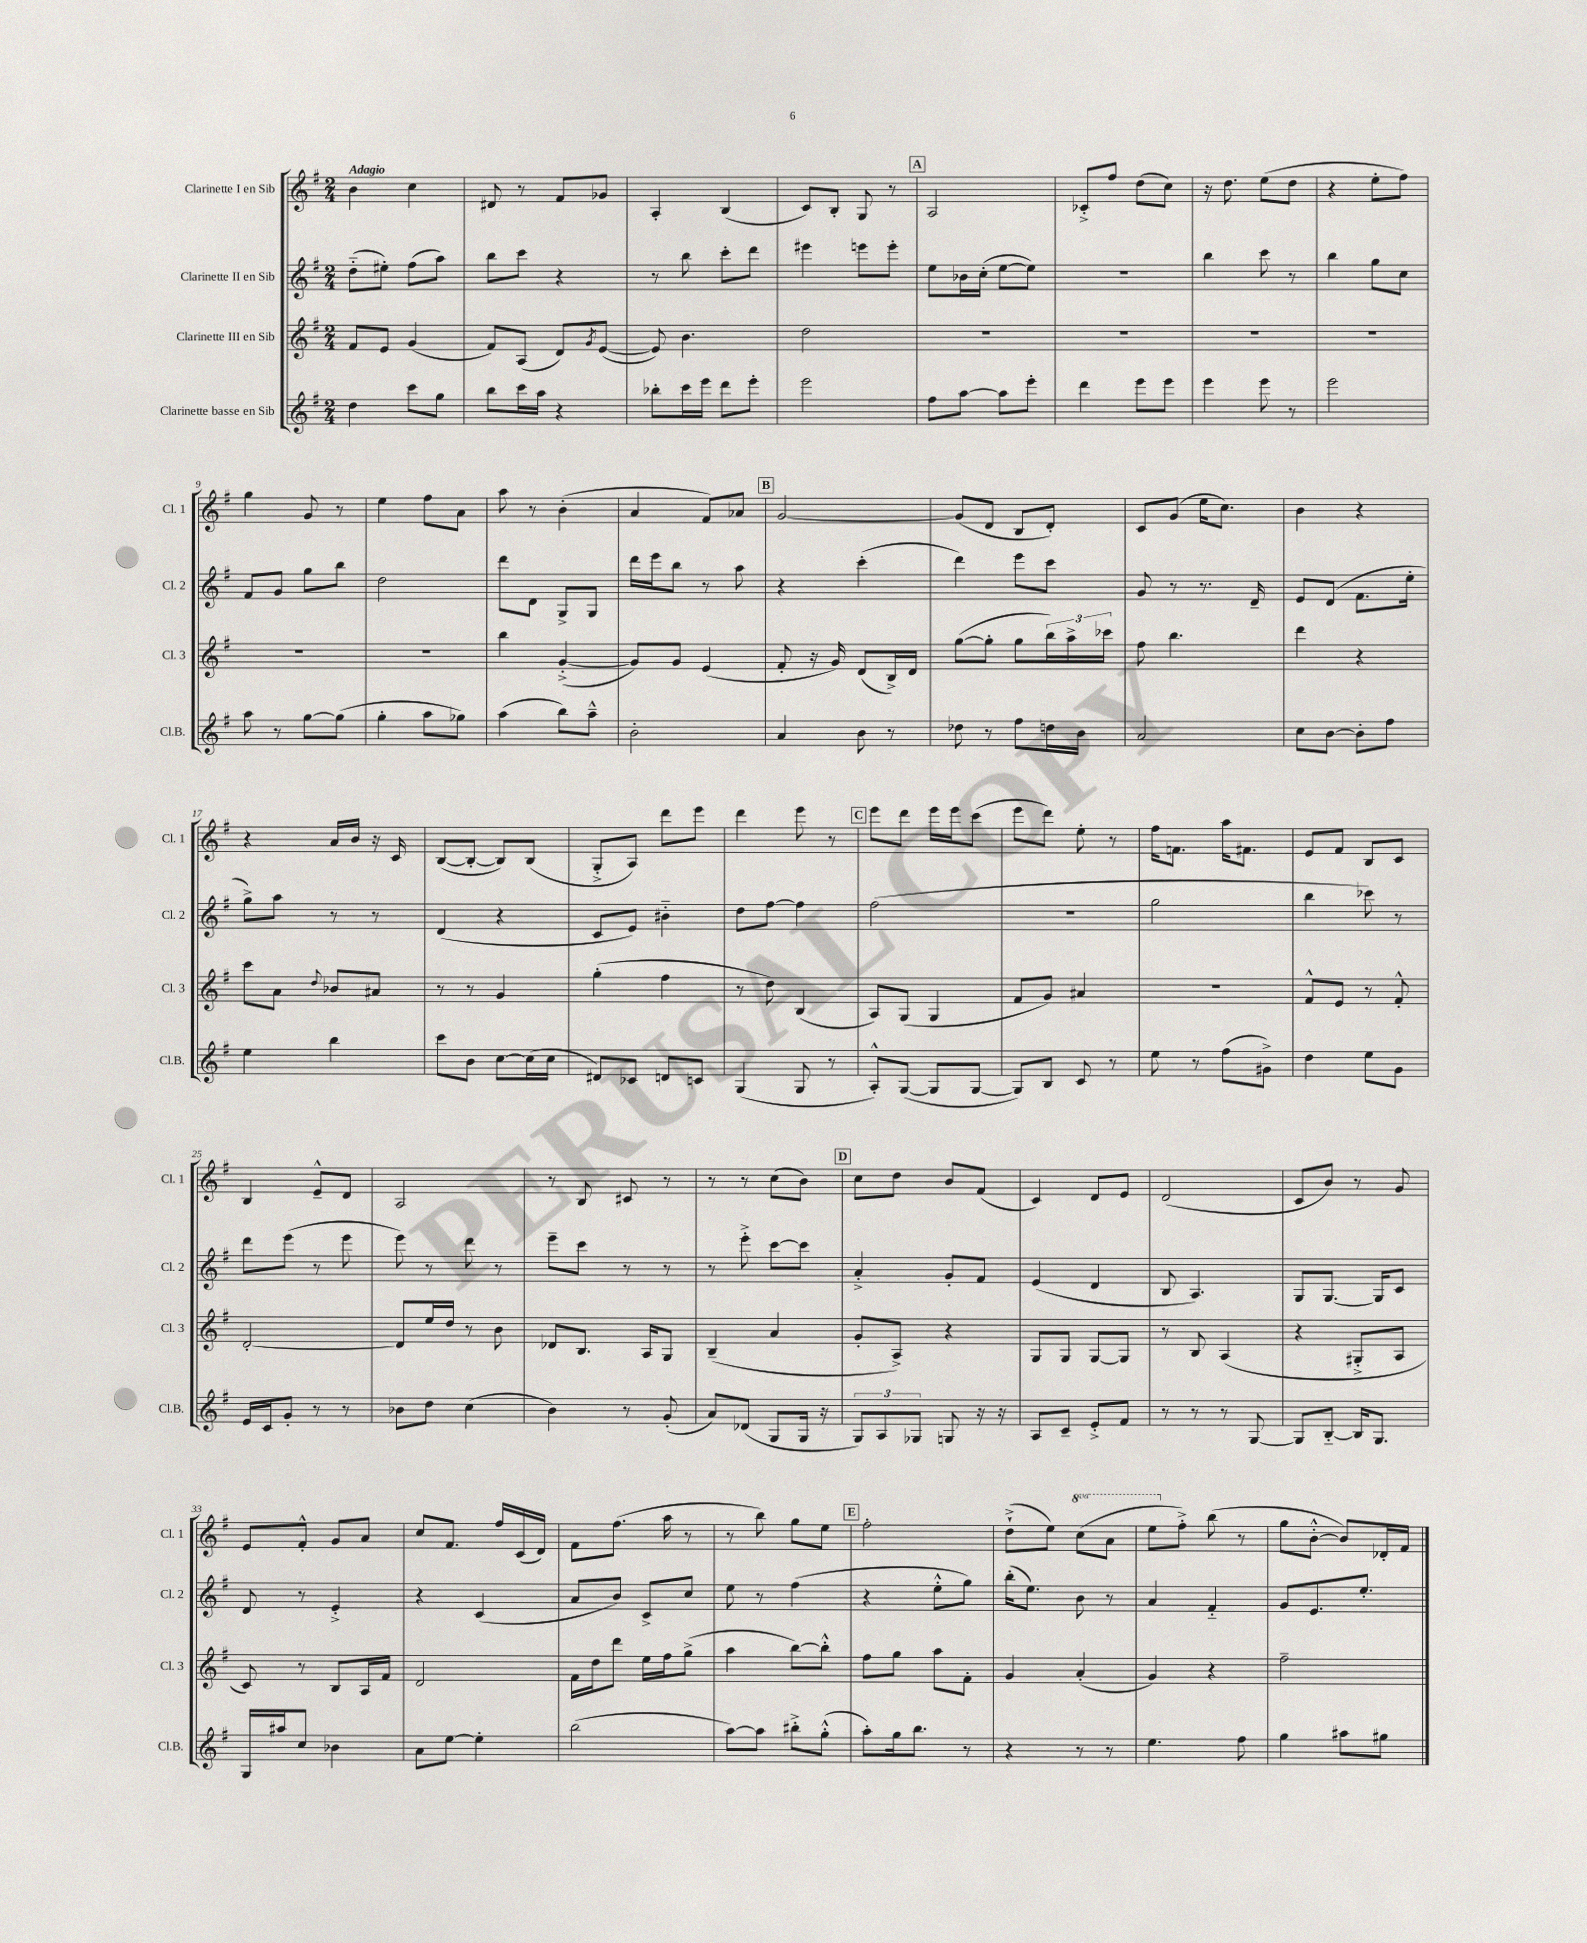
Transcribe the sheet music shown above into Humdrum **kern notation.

**kern	**kern	**kern	**kern
*staff4	*staff3	*staff2	*staff1
*clefG2	*clefG2	*clefG2	*clefG2
*k[f#]	*k[f#]	*k[f#]	*k[f#]
*M2/4	*M2/4	*M2/4	*M2/4
4dd	8f#	(8dd'~	4b
.	8e	8ee#')	.
8ccc	(4g	(8ff#	4cc
8gg	.	8aa)	.
=	=	=	=
8bb	8f#)	8bb	8d#
16ccc	(8A	8ccc	8r
16aa	.	.	.
4r	8d)	4r	8f#
.	8qg	.	.
.	([8e	.	8g-
=	=	=	=
8bb-'	8e])	8r	4A'
16ccc	4.b	8bb	.
16eee	.	.	.
8ddd	.	8ccc'	(4B
8eee'	.	8ddd	.
=	=	=	=
2eee	2dd	4eee#	8c)
.	.	.	8B'
.	.	8eee	8G
.	.	8eee'	8r
=	=	=	=
8ff#	2r	8ee	2A
[8aa	.	16b-	.
.	.	(16cc'	.
8aa]	.	[8ee	.
8eee'	.	8ee])	.
=	=	=	=
4ddd	2r	2r	8c-'^
.	.	.	8ff#
8eee	.	.	(8dd
8eee	.	.	8cc)
=	=	=	=
4eee	2r	4bb	16r
.	.	.	8.dd
8eee	.	8ccc	(8ee
8r	.	8r	8dd
=	=	=	=
2eee	2r	4bb	4r
.	.	8gg	8ee'
.	.	8cc	8ff#)
=	=	=	=
8aa	2r	8f#	4gg
8r	.	8g	.
[8gg	.	8gg	8g
(8gg]	.	8bb	8r
=	=	=	=
4gg'	2r	2dd	4ee
8aa	.	.	8ff#
8gg-)	.	.	8a
=	=	=	=
(4aa	4bb	8ddd	8aa
.	.	8d	8r
8bb)	([4g'^	8G^	(4b'
8aa~^^	.	8G	.
=	=	=	=
2b'	8g])	16ddd	4a
.	.	16eee	.
.	8g	8bb	.
.	(4e	8r	8f#)
.	.	8aa	8a-
=	=	=	=
4a	8f#'	4r	[2g
.	16r	.	.
.	16g)	.	.
8b	(8d	(4ccc'	.
8r	16B^)	.	.
.	16d	.	.
=	=	=	=
8dd-	([8gg	4ddd)	(8g]
8r	8gg']	.	8d
8ff#	8gg	8eee	8B
16dd	24bb)	8ccc	8d')
.	24aa^	.	.
16b	.	.	.
.	24ccc-	.	.
=	=	=	=
2a	8ff#	8g	8c
.	4.bb	8r	(8g
.	.	8.r	16ee
.	.	.	8.cc)
.	.	16d~	.
=	=	=	=
8cc	4ddd	8e	4b
[8b	.	(8d	.
8b']	4r	8.f#	4r
8ff#	.	.	.
.	.	16ee'	.
=	=	=	=
4ee	8ccc	8gg^)	4r
.	8a	8aa	.
.	8qqdd	.	.
4bb	8b-	8r	16a
.	.	.	16b
.	8a#	8r	16r
.	.	.	16c
=	=	=	=
8ccc	8r	(4d	([8B
8b	8r	.	8B'_
[8cc	4g	4r	8B])
(16cc]	.	.	(8B
16cc	.	.	.
=	=	=	=
8d#)	(4gg'	8c	8G'^
8c-	.	8e)	8A)
8d	4ff#	4b#'~	8ddd
8c	.	.	8eee
=	=	=	=
(4G	8r	8dd	4ddd
.	8dd)	[8ff#	.
8G	(4B	4ff#]	8eee
8r	.	.	8r
=	=	=	=
8A'^^)	8A)	(2ff#	8eee
([8G	(8G	.	8ddd
8G]	4G	.	16eee
.	.	.	16eee
[8G	.	.	(8ccc
=	=	=	=
8G])	8f#	2r	8eee
8B	8g)	.	8ddd)
8c	4a#	.	8ee'
8r	.	.	8r
=	=	=	=
8ee	2r	2gg	16ff#
.	.	.	8.f
8r	.	.	.
(8ff#	.	.	16aa
.	.	.	8.f#
8g#^)	.	.	.
=	=	=	=
4dd	8f#^^	4bb	8e
.	8e	.	8f#
8ee	8r	8ccc-)	8B
8g	8f#'^^	8r	8c
=	=	=	=
16e	[2d'	8ddd	4B
16c	.	.	.
8g'	.	(8eee	.
8r	.	8r	8e~^^
8r	.	8eee	8d
=	=	=	=
8b-	8d]	8eee)	2A
8dd	16ee	8r	.
.	16dd	.	.
(4cc	8r	8ddd	.
.	8b	8r	.
=	=	=	=
4b)	8d-	8eee~	8r
.	8.B	8ccc	8B
8r	.	8r	8c#
.	16A	.	.
(8g'	8G	8r	8r
=	=	=	=
8a)	(4B~	8r	8r
(8d-	.	8eee'^	8r
8G	4a	[8ccc	(8cc
16G	.	8ccc]	8b)
16r	.	.	.
=	=	=	=
12G)	8g'	4a'^	8cc
12A	.	.	.
.	8A^)	.	8dd
12G-	.	.	.
8G	4r	8g'	8b
16r	.	8f#	(8f#
16r	.	.	.
=	=	=	=
8A	8G	(4e	4c)
8c~	8G	.	.
8e'^	[8G	4d	8d
8f#	8G]	.	8e
=	=	=	=
8r	8r	8B	(2d
8r	8B	4.A)	.
8r	(4A	.	.
[8G	.	.	.
=	=	=	=
8G]	4r	8G	8c
[8B'~	.	[8.G	8b)
16B]	8G#'^	.	8r
8.G	.	16G]	.
.	8A	8c	8g
=	=	=	=
16G	8c)	8d	8e
16aa#	.	.	.
8cc	8r	8r	8f#'^^
4b-	8B	4e'^	8g
.	16A	.	8a
.	16f#	.	.
=	=	=	=
8a	2d	4r	8cc
[8ee	.	.	8.f#
4ee']	.	(4c	.
.	.	.	16ff#
.	.	.	(16c
.	.	.	16d)
=	=	=	=
(2bb	16f#	8a	8f#
.	16dd	.	.
.	8ddd	8b)	(8.ff#
.	16ee	8c^	.
.	16ff#	.	16aa
.	(8gg^	8cc	8r
=	=	=	=
[8aa)	4aa	8ee	8r
8aa]	.	8r	8bb)
8bb#'^	[8bb)	(4ff#	8gg
(8gg'^^	8bb'^^]	.	8ee
=	=	=	=
8aa')	8ff#	4r	2ff#'
16gg	8gg	.	.
8.bb	.	.	.
.	8aa	8ee'^^	.
8r	8f#'	8gg)	.
=	=	=	=
4r	4g	(16bb'	(8dd`^
.	.	8.ee)	.
.	.	.	8ee)
8r	(4a'	8b	(8ccc
8r	.	8r	8aa
=	=	=	=
4.ee	4g)	4a	8eee
.	.	.	8ff#'^)
.	4r	4f#'~	(8bb
8ff#	.	.	8r
=	=	=	=
4gg	2ff#~	8g	8gg
.	.	8.e	[8b'^^
8aa#	.	.	8b])
.	.	8.ee'	.
8gg#	.	.	16d-'
.	.	.	16f#
==	==	==	==
*-	*-	*-	*-
